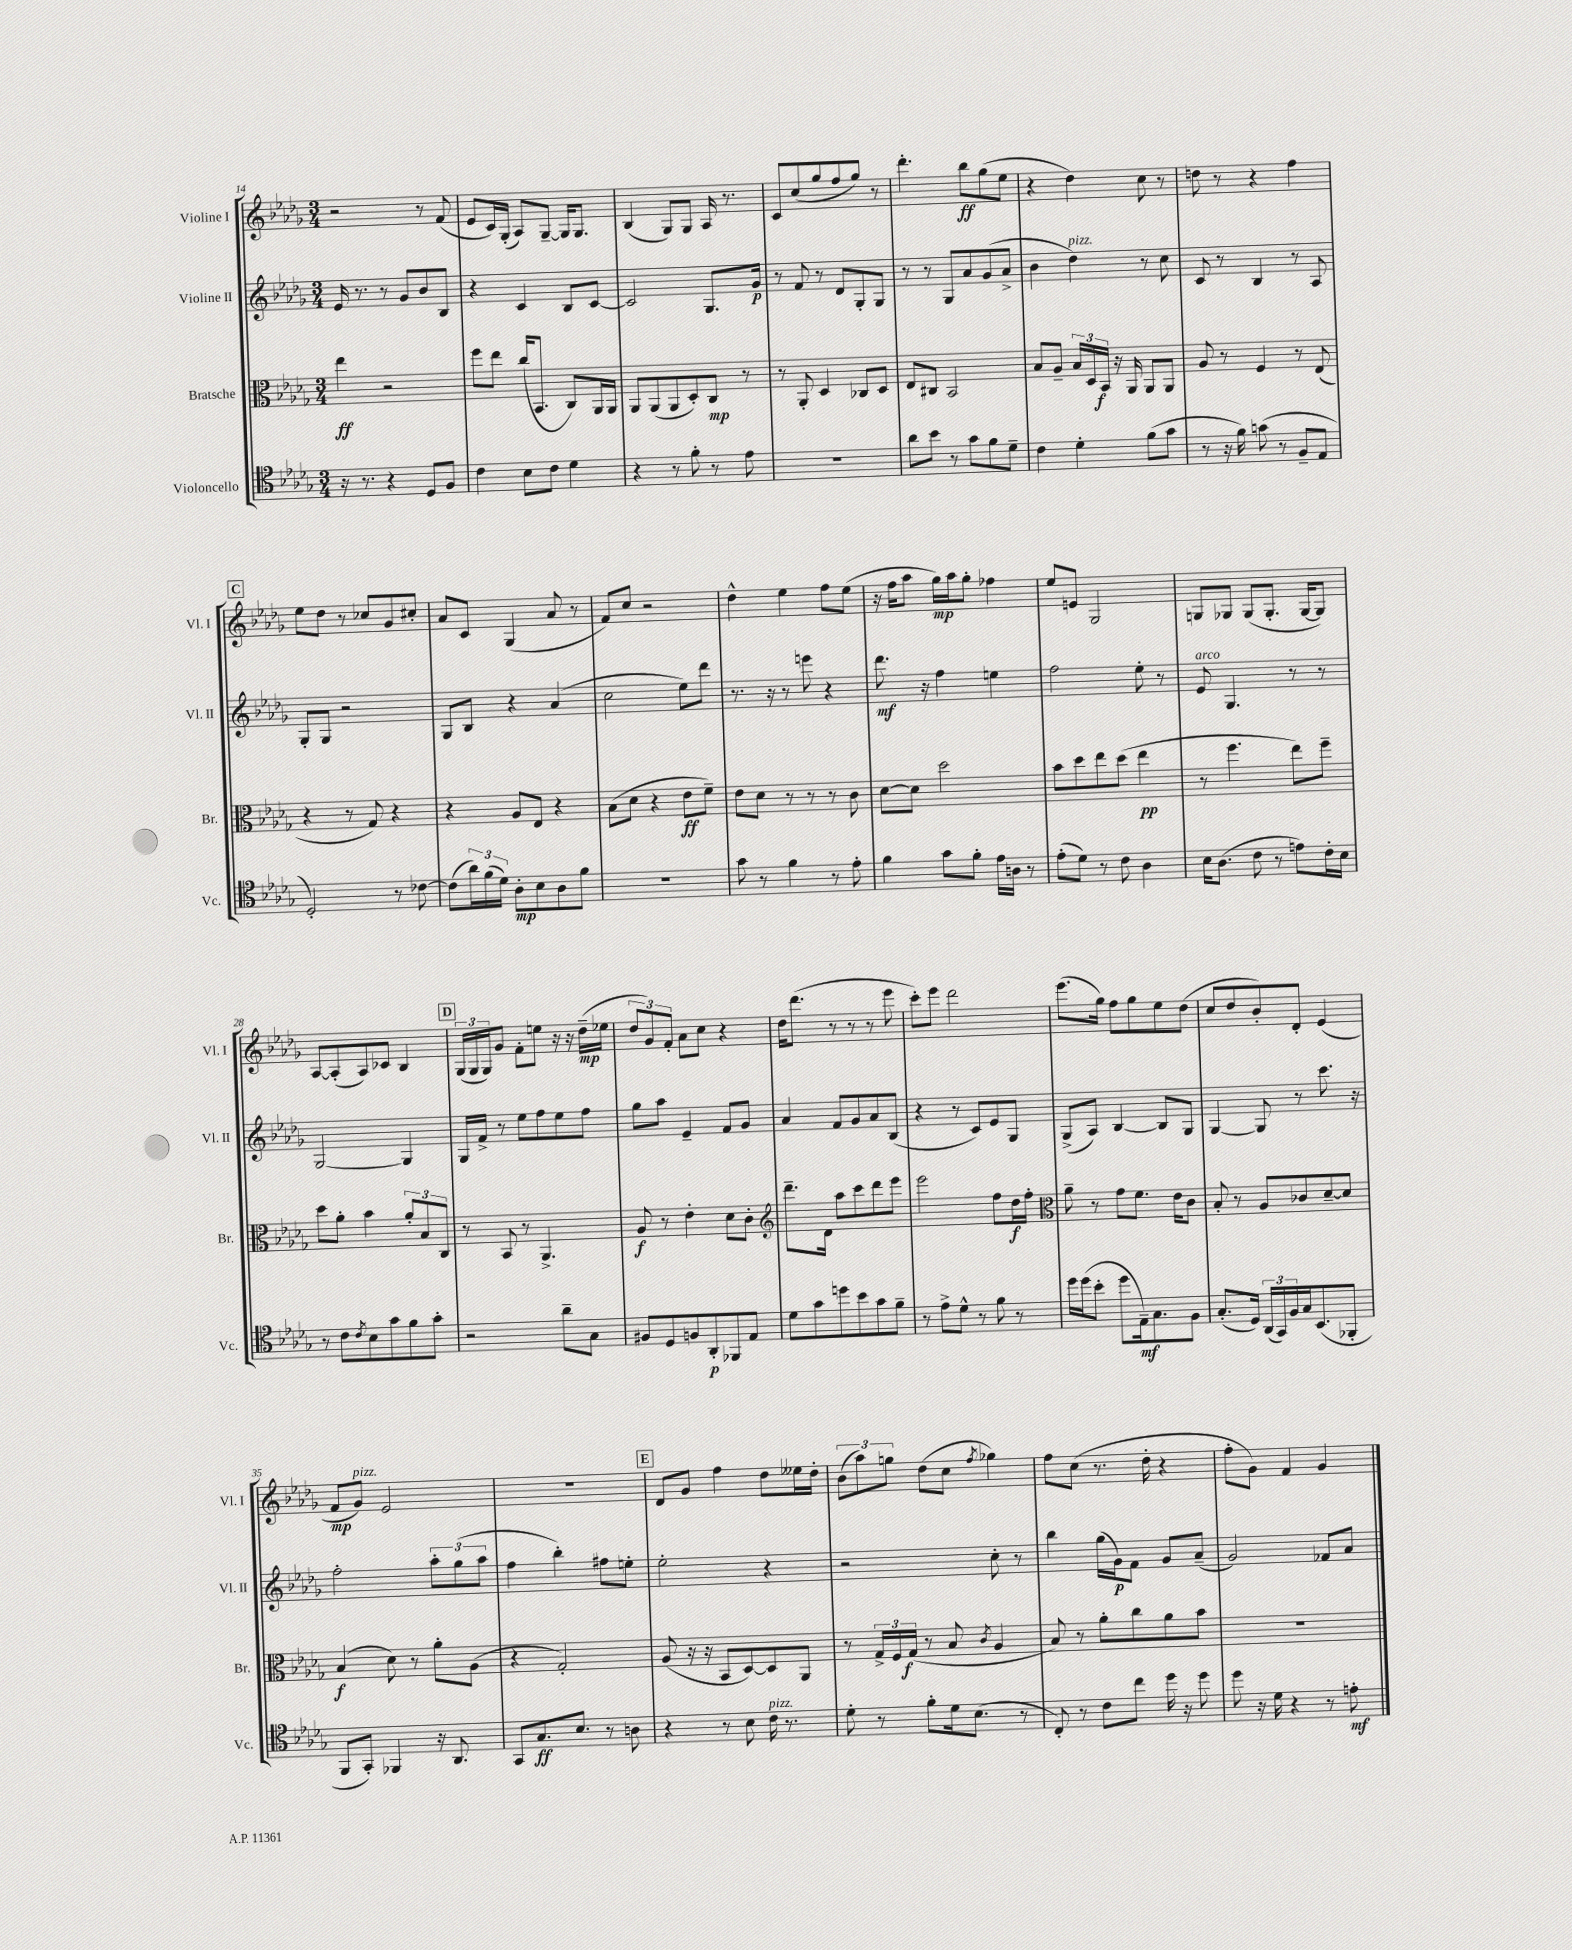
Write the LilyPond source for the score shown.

<<
\new StaffGroup <<
\new Staff = "s0" \with { instrumentName = "Violine I" shortInstrumentName = "Vl. I" } {
    \clef treble \key des \major \numericTimeSignature \time 3/4
    r2 r8 f'8( |
    ees'8 c'16) ges16-.( aes8) ges8~-- ges16 ges8. |
    bes4( ges8) ges8 aes16 r8. |
    c'8 c''8( ges''8 f''8 ges''8) r8 |
    des'''4.-. bes''8\ff ges''8( ees''8 |
    r4 des''4) c''8 r8 |
    d''8 r8 r4 f''4 |
    \mark \markup { \box "C" } ees''8 des''8 r8 ces''8 ges'8 cis''8-. |
    aes'8 c'8 ges4( aes'8 r8 |
    f'8) c''8 r2 |
    des''4-^ ees''4 f''8 ees''8( |
    r16 f''16 aes''8 ges''16\mp) aes''16 ges''8-. fes''4 |
    ees''8 e'8 ges2 |
    g8 ges8 ges8( ges8.-. ges16~ ges8) |
    aes8~ aes8-.( aes8) ces'8 bes4 |
    \mark \markup { \box "D" } \tuplet 3/2 { ges16( ges16 ges16) } ges'8 f'8-. e''8 r16 r16 des''16--\mp( ees''16 |
    \tuplet 3/2 { des''8 ges'8) f'8-. } aes'8 c''8 r4 |
    des''16 des'''8.( r8 r8 r8 ees'''8 |
    c'''8-.) ees'''8 des'''2 |
    ees'''8.( ges''16) f''8 ges''8 ees''8 des''8( |
    c''8 des''8 bes'8-.) des'8-. ees'4( |
    f'8\mp ges'8^\markup { \italic "pizz." }) ees'2 |
    R2. |
    \mark \markup { \box "E" } des'8 ges'8 f''4 des''8 eeses''16 des''16-. |
    \tuplet 3/2 { bes'8( aes''8) g''8 } des''8( c''8 \acciaccatura { f''8 } ges''4) |
    f''8 c''8( r8. des''16-. r4 |
    f''8-. ges'8) f'4 ges'4 \bar "|." |
}
\new Staff = "s1" \with { instrumentName = "Violine II" shortInstrumentName = "Vl. II" } {
    \clef treble \key des \major \numericTimeSignature \time 3/4
    ees'16 r8. r8 ges'8 bes'8 bes8 |
    r4 c'4 bes8 c'8~ |
    c'2 ges8. ges'16\p |
    r8 f'8 r8 des'8 ges8-. ges8 |
    r8 r8 ges8 aes'8 ges'8( aes'8-> |
    bes'4 des''4^\markup { \italic "pizz." }) r8 c''8 |
    c'8 r8 bes4 r8 aes8 |
    \mark \markup { \box "C" } ges8-. ges8 r2 |
    ges8 bes8 r4 aes'4( |
    c''2 ees''8) des'''8 |
    r8. r16 r8 e'''8 r4 |
    des'''8.\mf r16 f''4 e''4 |
    f''2 ees''8-. r8 |
    ees'8^\markup { \italic "arco" } ges4. r8 r8 |
    ges2~ ges4 |
    \mark \markup { \box "D" } ges16 f'16-> r8 ees''8 f''8 ees''8 f''8 |
    ges''8 aes''8 ees'4-- f'8 ges'8 |
    aes'4 f'8 ges'8 aes'8 bes8( |
    r4 r8 c'8) ees'8 ges8 |
    ges8->( aes8) bes4~ bes8 ges8 |
    ges4~ ges8 r8 c'''8. r16 |
    f''2-. \tuplet 3/2 { aes''8-. ges''8( aes''8 } |
    f''4 bes''4-.) fis''8 e''8-. |
    \mark \markup { \box "E" } ees''2-. r4 |
    r2 c''8-. r8 |
    bes''4 ges''16( ges'16\p) f'8 ges'8 aes'8--( |
    ges'2) fes'8 aes'8 \bar "|." |
}
\new Staff = "s2" \with { instrumentName = "Bratsche" shortInstrumentName = "Br." } {
    \clef alto \key des \major \numericTimeSignature \time 3/4
    ees''4\ff r2 |
    f''8 ees''8 c''16( bes,8. c8) aes,16 aes,16 |
    aes,8 aes,8( aes,8 des8-.) c8\mp r8 |
    r8 aes,8-. des4 ces8 des8 |
    ees8 cis8 bes,2 |
    bes8 aes8-- \tuplet 3/2 { bes16 des16 bes,16\f } r16 aes,16 aes,8 aes,8 |
    aes8 r8 f4 r8 ees8( |
    \mark \markup { \box "C" } r4 r8 ges8) r4 |
    r4 aes8 ees8 r4 |
    bes8( des'8 r4 ees'8\ff f'8--) |
    ees'8 des'8 r8 r8 r8 c'8 |
    des'8~ des'8 des''2 |
    bes'8 des''8 ees''8 des''8( ees''4\pp |
    r8 f''4. ees''8) f''8-- |
    des''8 aes'8-. bes'4 \tuplet 3/2 { aes'8-. bes8 c8 } |
    \mark \markup { \box "D" } r8 bes,8 r8 aes,4.-> |
    aes8\f r8 ees'4-. des'8 c'8-. |
    \clef treble des'''8.-- des'16 aes''8 c'''8 des'''8 ees'''8 |
    ees'''2 f''8 des''16\f f''16-. |
    \clef alto aes'8-- r8 ges'8 f'8. ees'16 c'8 |
    bes8-. r8 aes8 ces'8 des'8~-- des'8 |
    bes4\f( des'8) r8 aes'8-. aes8( |
    r4 ges2-.) |
    \mark \markup { \box "E" } aes8( r16 r16 bes,8 des8~) des8 aes,8 |
    r8 \tuplet 3/2 { ges16-> f16 ges16\f( } r8 bes8 \acciaccatura { c'8 } aes4 |
    bes8) r8 aes'8-. c''8 aes'8 bes'8 |
    R2. \bar "|." |
}
\new Staff = "s3" \with { instrumentName = "Violoncello" shortInstrumentName = "Vc." } {
    \clef tenor \key des \major \numericTimeSignature \time 3/4
    r16 r8. r4 des8 f8 |
    c'4 bes8 c'8 des'4 |
    r4 r8 f'8-. r8 ees'8 |
    R2. |
    aes'8 bes'8 r8 ges'8 f'8 des'8-- |
    c'4 des'4-. f'8( ges'8 |
    r8 r16 f'16) g'8( r8 f8-- ees8 |
    \mark \markup { \box "C" } des2-.) r8 ces'8~ |
    ces'8( \tuplet 3/2 { aes'16) f'16( des'16) } aes8-.\mp bes8 aes8 f'8 |
    R2. |
    ges'8 r8 f'4 r8 ees'8-. |
    f'4 ges'8 f'8-. ees'16 a16 r8 |
    ees'8-.( des'8) r8 c'8 aes4 |
    bes16 aes8.( c'8 r8 e'8) c'16-. bes16 |
    r8 c'8 \acciaccatura { c'8 } bes8 ges'8 f'8 ges'8-. |
    \mark \markup { \box "D" } r2 aes'8-- ges8 |
    fis8 des8 f8 aes,8-.\p fes,8 ees8 |
    des'8 ges'8 d''8 bes'8 ges'8 f'8-- |
    r8 ees'8-> des'8-^ r8 f'8 r8 |
    des''16 des''16( bes'8-. des''8 ees16--\mf) ges8. f8 |
    ges8.-.( des16) \tuplet 3/2 { aes,16( ges,16) f16 } ges16 bes,8.( fes,8-. |
    f,8 ges,8-.) fes,4 r16 aes,8. |
    ges,8 ges8.\ff bes8. r8 a8 |
    \mark \markup { \box "E" } r4 r8 bes8 c'16^\markup { \italic "pizz." } r8. |
    des'8-. r8 f'8-. des'16 bes8.( r8 |
    c8-.) r8 c'8 c''8 des''16 r16 des''8 |
    des''8 r16 des'16 r4 r8 e'8-.\mf \bar "|." |
}
>>
>>
\layout { \context { \Score currentBarNumber = #14 } }
